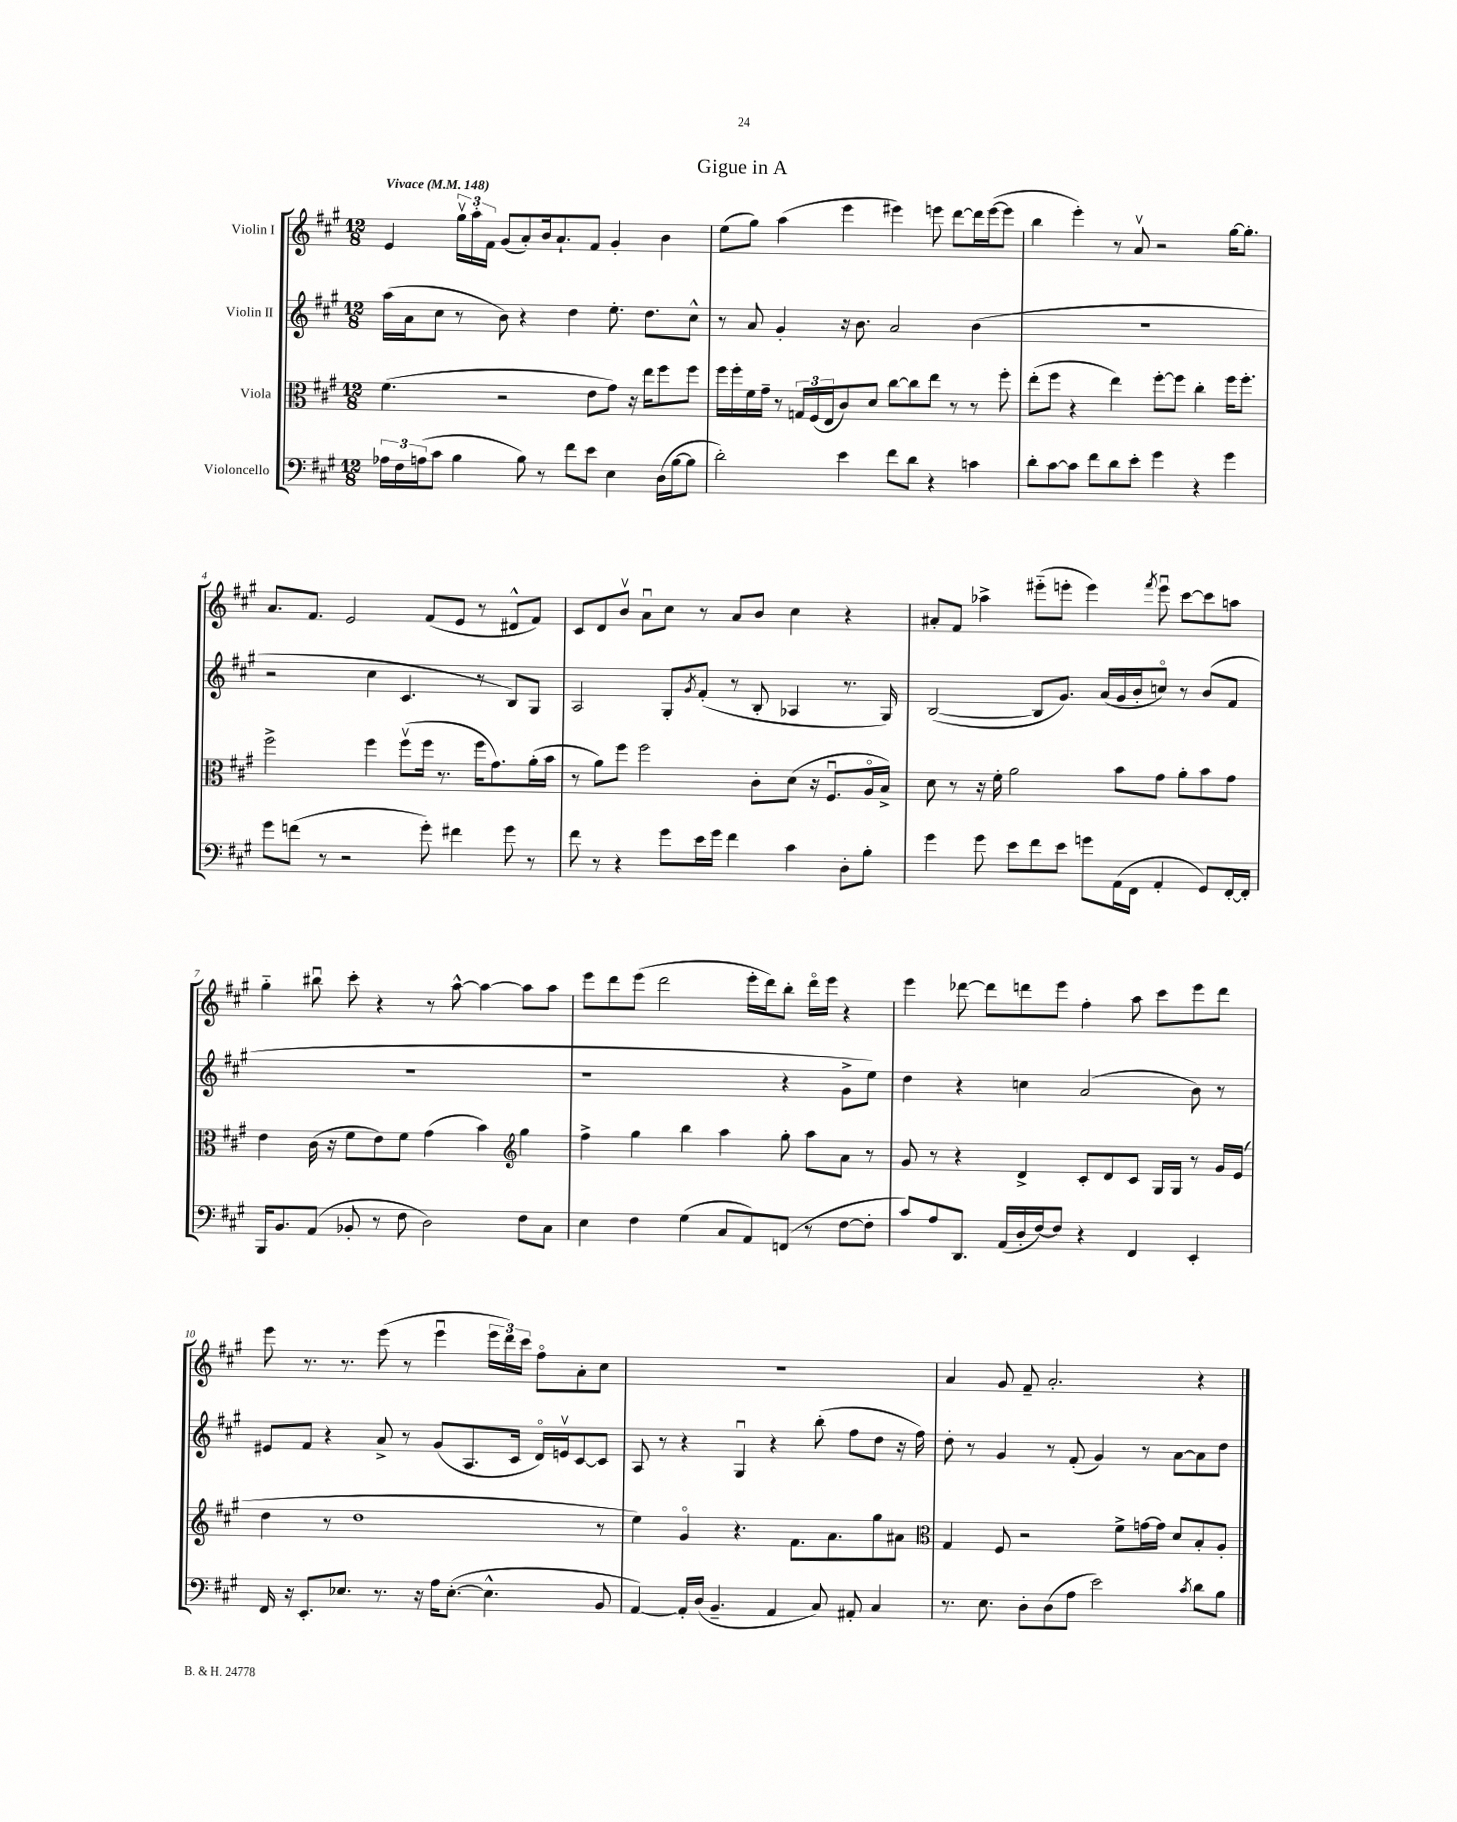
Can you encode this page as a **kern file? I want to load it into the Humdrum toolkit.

**kern	**kern	**kern	**kern
*staff4	*staff3	*staff2	*staff1
*clefF4	*clefC3	*clefG2	*clefG2
*k[f#c#g#]	*k[f#c#g#]	*k[f#c#g#]	*k[f#c#g#]
*M12/8	*M12/8	*M12/8	*M12/8
*MM148	*MM148	*MM148	*MM148
24A-\LL	(4.f#\	(16aa\LL	4e/
24F#\	.	.	.
.	.	16a\J	.
(24A\J	.	.	.
8c#\J	.	8cc#\J	.
4B\	.	8r	24gg#v\LL
.	.	.	24aa'\
.	.	.	24f#\JJ
.	2r	8b\)	(8g#/L
8B\)	.	4r	8a'/)
8r	.	.	16b/k
.	.	.	8.a`/
8f#\L	.	4dd\	.
8e\J	8e\L	.	8f#/J
4E\	8g#\J)	8.ee'\	4g#'/
.	16r	.	.
.	16ee\LK	8.dd\L	.
(16D\LL	8ff#\	.	4b\
[16B\J	.	.	.
8B\]J	8ff#\J	8cc#^^\J	.
=	=	=	=
2d'\)	16ff#\LL	8r	(8ee\L
.	16ff#'\	.	.
.	16f#\	8a/	8gg#\J)
.	16g#~\JJ	.	.
.	8r	4g#'/	(4aa\
.	24G/LL	.	.
.	(24F#/	.	.
.	24E/J	.	.
4e\	8c#/)	16r	4eee\
.	.	8.b\	.
.	8d/J	.	.
8f#\L	[8cc#\L	2a/	4eee#\)
8d\J	8cc#\]	.	.
4r	8ee\J	.	8eee\
.	8r	.	[8ddd\L
4c\	8r	(4b\	16ddd\]L
.	.	.	([16eee\J
.	8ff#'\	.	8eee\]J
=	=	=	=
8d'\L	(8ee'\L	1.r	4bb\
[8c#\	8ff#\J	.	.
8c#\]J	4r	.	4eee'\)
8f#\L	.	.	.
8d\	4ee\)	.	8r
8e'\J	.	.	8av/
4g#\	[8ff#'\L	.	2r
.	8ff#\]J	.	.
4r	4cc#'\	.	.
4g#\	16ff#\LK	.	[16gg#\LK
.	8.ff#'\J	.	8.gg#'\]J
=	=	=	=
8g#\L	2ff#^\	2r	8.a/L
(8f\J	.	.	.
.	.	.	8.f#/J
8r	.	.	.
2r	.	.	2e/
.	4ff#\	4cc#\	.
.	(8ff#v\L	4.c#/	.
8g#'\)	16ff#\Jk	.	(8f#/L
.	8.r	.	.
4f#\	.	.	8e/J
.	16ff#\LK	8r	8r
.	8.g#\)	.	.
8g#\	.	8B/L)	8d#^^/L
8r	(16a'\L	8G#/J	8f#/J)
.	16b\JJ	.	.
=	=	=	=
8f#\	8r	2A/	8c#/L
8r	8a\L)	.	8d/
4r	8ff#\J	.	8bv/J
.	2ff#\	.	8au\L
8g#\L	.	8G#'/L	8cc#\J
.	.	8qg#/	.
16e\L	.	(8f#'/J	8r
16g#\JJ	.	.	.
4f#\	.	8r	8a/L
.	8c#'\L	8B'/	8b/J
4c#\	(8d\J	4A-/	4cc#\
.	16r	.	.
.	8.F#u/L	.	.
8D'\L	.	8.r	4r
8B'\J	16Ao/L	.	.
.	16B^/JJ)	16G#/)	.
=	=	=	=
4g#\	8d\	([2B/	8a#'/L
.	8r	.	8f#/J
8g#\	16r	.	4aa-^\
.	16f#'\	.	.
8e\L	2a\	.	.
8f#\	.	8B/]L	(8eee#'~\L
8e\J	.	8.g#/J)	8eee'\J
8g\L	.	.	4eee\)
.	.	(16a/LL	.
(16AA\L	8b\L	16g#/	.
16FF#\JJ	.	16b'/J	.
.	.	.	8qfff#/
4AA'/	8g#\J	8cco/J)	8eeeu\
.	8a'\L	8r	[8ccc#\L
8GG#/L)	8b\	(8b/L	8ccc#\]
[16FF#'/L	8g#\J	8f#/J	8aa\J
16FF#'/]JJ	.	.	.
=	=	=	=
16BBB/LK	4e\	1.r	4gg#'~\
8.BB/	.	.	.
(8AA/J	(16c#\	.	8bb#u\
.	16r	.	.
8BB-'/	8f#\L	.	8ccc#'\
8r	8e\)	.	4r
8F#\	8f#\J	.	.
2D\)	(4g#\	.	8r
.	.	.	[8aa^^\
.	4b\)	.	4aa\_
*	*clefG2	*	*
8F#\L	4gg#\	.	8aa\]L
8C#\J	.	.	8aa\J
=	=	=	=
4E\	4ff#^\	1r	8eee\L
.	.	.	8ddd\
4F#\	4gg#\	.	(8eee\J
.	.	.	2ddd\
(4G#\	4bb\	.	.
8C#/L	4aa\	.	.
8AA/)	.	.	16eee'\LL
.	.	.	16ddd\J)
(8FF/J	8gg#'\	4r	8bb'\J
8r	8aa\L	.	16dddo\LL
.	.	.	16eee\JJ
[8F#\L	8a\J	8g#^\L	4r
8F#'\]J	8r	8ee\J)	.
=	=	=	=
8c#/L)	8g#/	4dd\	4eee\
8A/	8r	.	.
8.DD/J	4r	4r	[8ddd-\
.	.	.	8ddd-\]L
(16AA/LL	.	.	.
16D'/	4d^/	4cc\	8ddd\
[16F#/J)	.	.	.
8F#/]J	.	.	8eee\J
4r	8c#'/L	(2a/	4ff#'\
.	8d/	.	.
4FF#/	8c#/J	.	8aa\
.	16G#/LL	.	8ccc#\L
.	16G#/JJ	.	.
4EE'/	8r	8b\)	8eee\
.	16g#/LL	8r	8ddd\J
.	(16e/JJ	.	.
=	=	=	=
16FF#/	4dd\	8e#/L	8eee\
16r	.	.	.
8.EE'/L	.	8f#/J	8.r
.	8r	4r	.
8.E-/J	.	.	8.r
.	1dd	.	.
8.r	.	8a^/	(8eee\
.	.	8r	8r
16r	.	.	.
16A\LK	.	(8g#/L	4eeeu\
([8.E-'\J	.	.	.
.	.	8.A/	.
4.E-^^\]	.	.	24eee\LL
.	.	.	24ddd\)
.	.	16c#/Jk	.
.	.	.	24ccc#\JJ
.	.	16do/LL)	8ff#o\L
.	.	16ev/J	.
.	.	[8c#/	8a'\
8BB/	8r	8c#/]J	8cc#\J
=	=	=	=
[4AA/)	4ee\)	8A/	1.r
.	.	8r	.
16AA'/]LL	4g#o/	4r	.
(16D/JJ	.	.	.
4.BB~/	.	.	.
.	4.r	4G#u/	.
4AA/	.	4r	.
.	8.f#\L	.	.
8C#/)	.	(8bb'\	.
.	8.a\	.	.
8AA#'/	.	8ff#\L	.
4C#/	8gg#\	8dd\J	.
.	8a#\J	16r	.
.	.	16ff#\)	.
=	=	=	=
*	*clefC3	*	*
8.r	4G#/	8dd'\	4a/
.	.	8r	.
8.E\	.	.	.
.	8F#/	4g#/	8g#/
8D'\L	2r	.	8f#~/
(8D\	.	8r	2.a'/
8A\J	.	(8f#'/	.
2e\)	.	4g#/)	.
.	8f#^\L	.	.
.	[16g\L	8r	.
.	16g\]JJ	.	.
.	8d/L	[8a\L	.
8qc#/	.	.	.
8d\L	8B'/	8a\]	4r
8B\J	8A'/J	8dd\J	.
==	==	==	==
*-	*-	*-	*-
